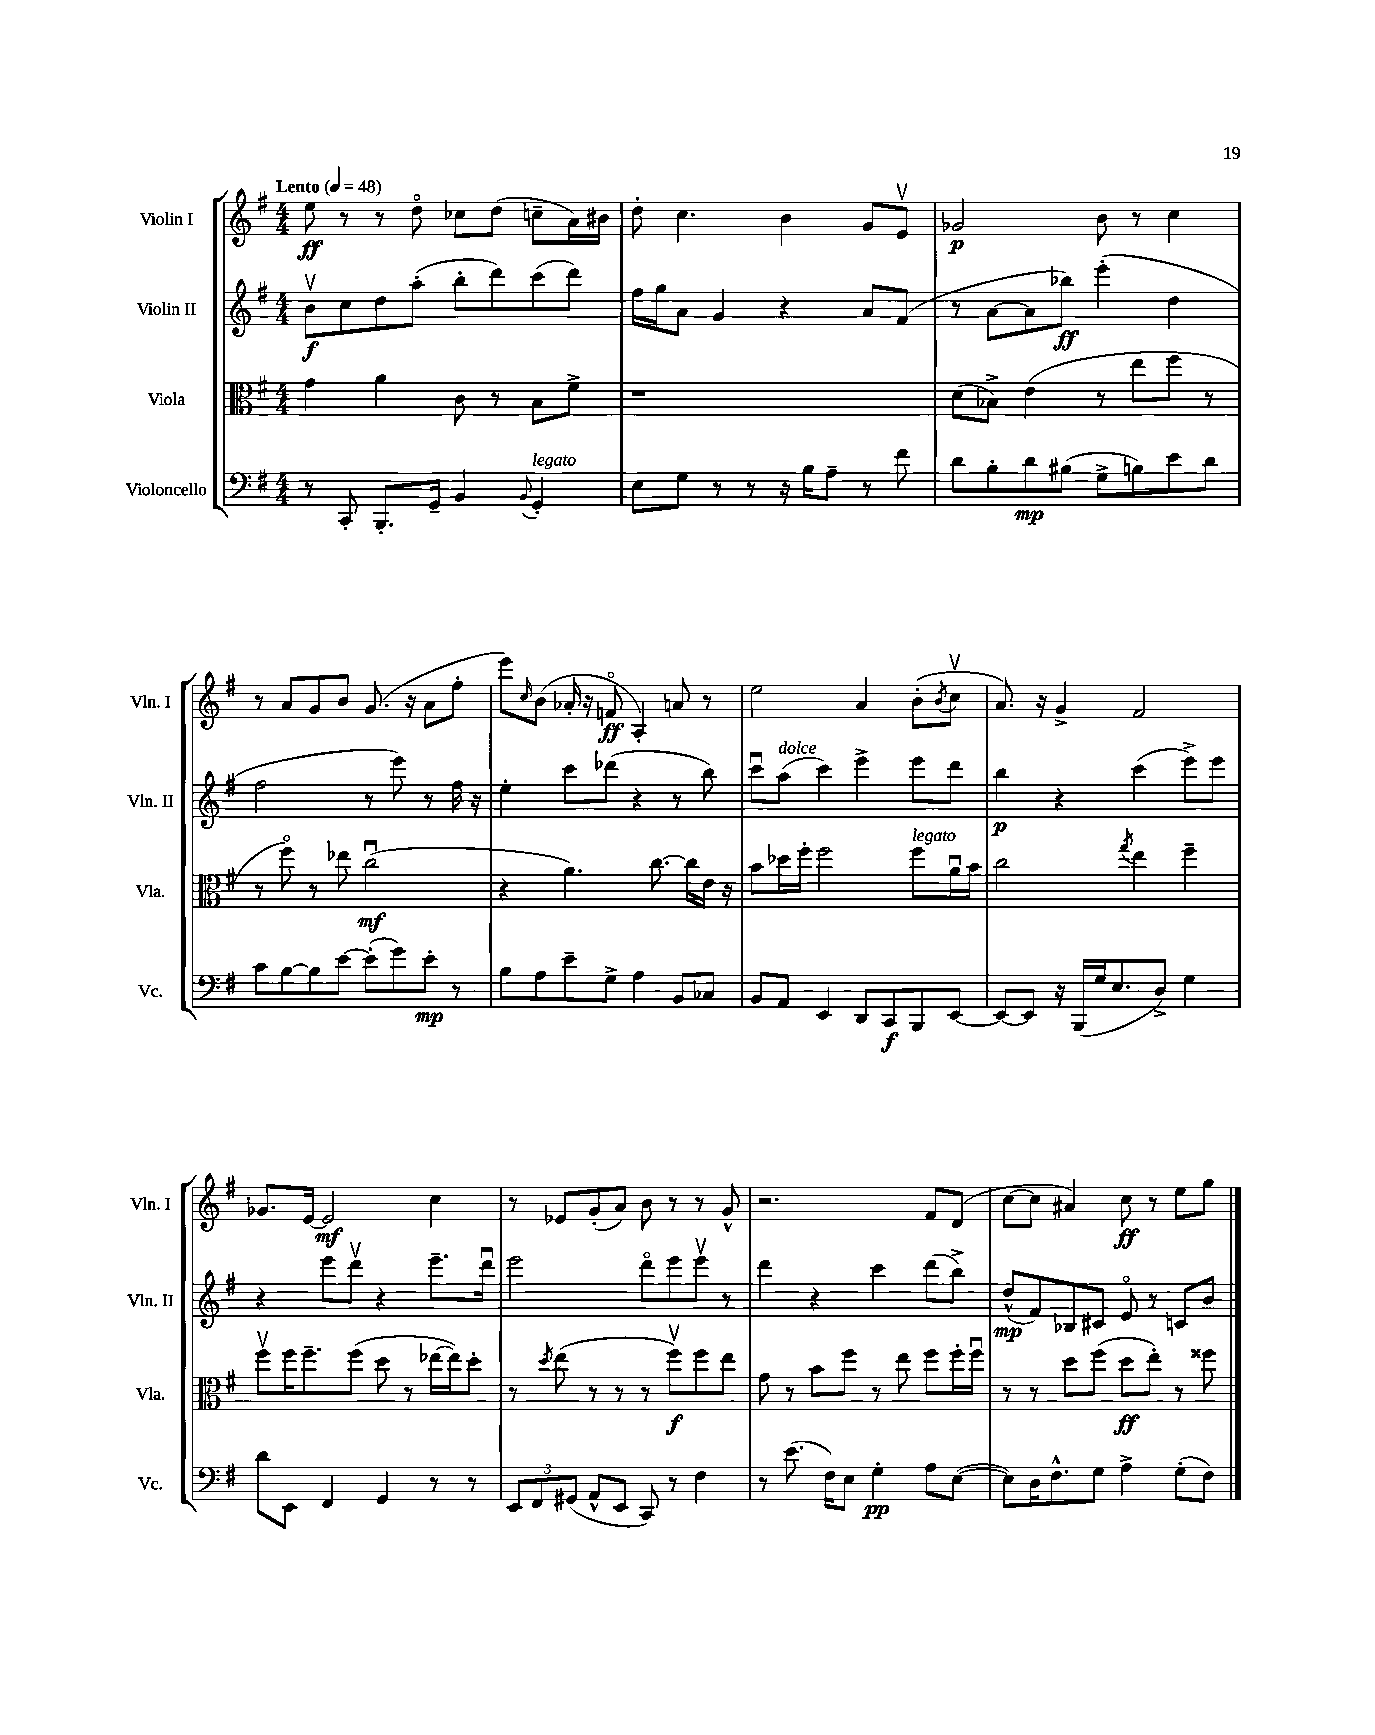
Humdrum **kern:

**kern	**dynam	**kern	**dynam	**kern	**dynam	**kern	**dynam
*part4	*part4	*part3	*part3	*part2	*part2	*part1	*part1
*staff4	*staff4	*staff3	*staff3	*staff2	*staff2	*staff1	*staff1
*I"Violoncello	*	*I"Viola	*	*I"Violin II	*	*I"Violin I	*
*I'Vc.	*	*I'Vla.	*	*I'Vln. II	*	*I'Vln. I	*
*clefF4	*	*clefC3	*	*clefG2	*	*clefG2	*
*k[f#]	*	*k[f#]	*	*k[f#]	*	*k[f#]	*
*M4/4	*	*M4/4	*	*M4/4	*	*M4/4	*
*MM48	*	*MM48	*	*MM48	*	*MM48	*
=1	=1	=1	=1	=1	=1	=1	=1
!	!	!	!	!	!	!LO:TX:a:B:t=Lento	!
8r	.	4g\	.	8bv\L	f	8ee\	ff
8CC'/	.	.	.	8cc\	.	8r	.
8.BBB'/L	.	4a\	.	8dd\	.	8r	.
.	.	.	.	(8aa'\J	.	8dd\	.
16GG~/Jk	.	.	.	.	.	.	.
4BB/	.	8c\	.	8bb'\L	.	8cc-X\L	.
.	.	8r	.	8ddd\)	.	(8dd\J	.
8qqBB/	.	.	.	.	.	.	.
!LO:TX:a:i:t=legato	!	!	!	!	!	!	!
4GG'/	.	8B\L	.	(8ccc\	.	8ccn~\L	.
.	.	8f#^\J	.	8ddd\J)	.	16a\L)	.
.	.	.	.	.	.	16b#X\JJ	.
=2	=2	=2	=2	=2	=2	=2	=2
8E\L	.	1r	.	16ff#\LL	.	8dd'\	.
.	.	.	.	16gg\J	.	.	.
8G\J	.	.	.	8a\J	.	4.cc\	.
8r	.	.	.	4g/	.	.	.
8r	.	.	.	.	.	.	.
16r	.	.	.	4r	.	4b\	.
16B\KL	.	.	.	.	.	.	.
8A~\J	.	.	.	.	.	.	.
8r	.	.	.	8a/L	.	8g/L	.
8f#\	.	.	.	(8f#/J	.	8ev/J	.
=3	=3	=3	=3	=3	=3	=3	=3
8d\L	.	(8d\L	.	8r	.	2g-X/	p
8B'\	.	8B-X^\J)	.	[8a\L	.	.	.
8d\	mp	(4e\	.	8a\]	.	.	.
(8B#X\J	.	.	.	8bb-X\J)	ff	.	.
8G^\L	.	8r	.	(4eee'\	.	8b\	.
8Bn\)	.	8ee\L	.	.	.	8r	.
8e\	.	8ff#\J	.	4dd\	.	4cc\	.
8d\J	.	8r	.	.	.	.	.
!!LO:LB:g=z
=4	=4	=4	=4	=4	=4	=4	=4
8c\L	.	8r	.	2ff#\	.	8r	.
[8B\	.	8ff#\)	.	.	.	8a/L	.
8B\]	.	8r	.	.	.	8g/	.
[8e\J	.	8ee-X\	.	.	.	8b/J	.
(8e'\L]	.	(2ccu\	mf	8r	.	(8.g/	.
8g\)	.	.	.	8eee\)	.	.	.
.	.	.	.	.	.	16r	.
8e'\J	mp	.	.	8r	.	8a\L	.
8r	.	.	.	16ff#\	.	8ff#'\J	.
.	.	.	.	16r	.	.	.
=5	=5	=5	=5	=5	=5	=5	=5
8B\L	.	4r	.	4ee'\	.	8eee\L)	.
.	.	.	.	.	.	16qqcc/	.
8A\	.	.	.	.	.	(8b\J	.
8e~\	.	4.a\)	.	8ccc\L	.	16a-X'/	.
.	.	.	.	.	.	16r	.
8G^\J	.	.	.	(8ddd-X\J	.	8fn/	ff
4A\	.	.	.	4r	.	4A'/)	.
.	.	[8.cc\	.	.	.	.	.
8BB/L	.	.	.	8r	.	8an/	.
.	.	16cc\LL]	.	.	.	.	.
8C-X/J	.	16e\JJ	.	8bb\)	.	8r	.
.	.	16r	.	.	.	.	.
=6	=6	=6	=6	=6	=6	=6	=6
8BB/L	.	8b\L	.	8cccu\L	.	2ee\	.
!	!	!	!	!LO:TX:a:i:t=dolce	!	!	!
8AA/J	.	16dd-X\L	.	(8aa\J	.	.	.
.	.	16ff#'\JJ	.	.	.	.	.
4EE/	.	2ff#\	.	4ccc\)	.	.	.
8DD/L	.	.	.	4eee^\	.	4a/	.
8CC/	f	.	.	.	.	.	.
!	!	!LO:TX:a:i:t=legato	!	!	!	!	!
8BBB/	.	8ff#\L	.	8eee\L	.	(8b'\L	.
.	.	.	.	.	.	8qb/	.
[8EE/J	.	16au\L	.	8ddd\J	.	8ccv\J	.
.	.	16b\JJ	.	.	.	.	.
=7	=7	=7	=7	=7	=7	=7	=7
8EE/L_	.	2cc\	.	4bb\	p	8.a/)	.
8EE/J]	.	.	.	.	.	.	.
.	.	.	.	.	.	16r	.
16r	.	.	.	4r	.	4g^/	.
(16BBB/LL	.	.	.	.	.	.	.
16G/J	.	.	.	.	.	.	.
8.E/	.	.	.	.	.	.	.
.	.	8qgg/	.	.	.	.	.
.	.	4ee\	.	(4ccc\	.	2f#/	.
8D^/J)	.	.	.	.	.	.	.
4G\	.	4ff#~\	.	8eee^\L)	.	.	.
.	.	.	.	8eee\J	.	.	.
!!LO:LB:g=z
=8	=8	=8	=8	=8	=8	=8	=8
8d\L	.	8ff#v\L	.	4r	.	8.g-X/L	.
8EE\J	.	16ff#\K	.	.	.	.	.
.	.	8.ff#~\	.	.	.	[16e/Jk	.
4FF#/	.	.	.	8eee\L	.	2e/]	mf
.	.	(8ff#\J	.	8dddv\J	.	.	.
4GG/	.	8dd\	.	4r	.	.	.
.	.	8r	.	.	.	.	.
8r	.	[16ee-X\LL	.	8.eee~\L	.	4cc\	.
.	.	16ee-\J])	.	.	.	.	.
8r	.	8dd'\J	.	.	.	.	.
.	.	.	.	16dddu\Jk	.	.	.
=9	=9	=9	=9	=9	=9	=9	=9
12EE/L	.	8r	.	2eee\	.	8r	.
12FF#/	.	.	.	.	.	.	.
.	.	8qdd/	.	.	.	.	.
.	.	(8ee\	.	.	.	8e-X/L	.
(12GG#X/J	.	.	.	.	.	.	.
8AA^^/L	.	8r	.	.	.	(8g'/	.
8EE/J	.	8r	.	.	.	8a/J)	.
8CC/)	.	8r	.	8ddd\L	.	8b\	.
8r	.	8ff#v\L)	f	8eee\	.	8r	.
4F#\	.	8ff#\	.	8eeev\J	.	8r	.
.	.	8ee\J	.	8r	.	8g^^/	.
=10	=10	=10	=10	=10	=10	=10	=10
8r	.	8g\	.	4ddd\	.	2.r	.
(8.e\	.	8r	.	.	.	.	.
.	.	8b\L	.	4r	.	.	.
16F#\KL)	.	.	.	.	.	.	.
8E\J	.	8ff#\J	.	.	.	.	.
4G'\	pp	8r	.	4ccc\	.	.	.
.	.	8ee\	.	.	.	.	.
8A\L	.	8ff#\L	.	(8ddd\L	.	8f#/L	.
([8E\J	.	16ff#'\L	.	8bb^\J)	.	(8d/J	.
.	.	16ff#u\JJ	.	.	.	.	.
=11	=11	=11	=11	=11	=11	=11	=11
8E\L])	.	8r	.	(8dd^^/L	mp	[8cc\L	.
16D\K	.	8r	.	8f#/)	.	8cc\J]	.
8.F#^^\	.	.	.	.	.	.	.
.	.	8dd\L	.	8B-X/	.	4a#X/)	.
8G\J	.	(8ff#\J	.	8c#X/J	.	.	.
4A^\	.	8dd\L	ff	8e/	.	8cc\	ff
.	.	8ee'\J)	.	8r	.	8r	.
(8G'\L	.	8r	.	8cn/L	.	8ee\L	.
8F#\J)	.	8ff##X\	.	8b/J	.	8gg\J	.
==	==	==	==	==	==	==	==
*-	*-	*-	*-	*-	*-	*-	*-
